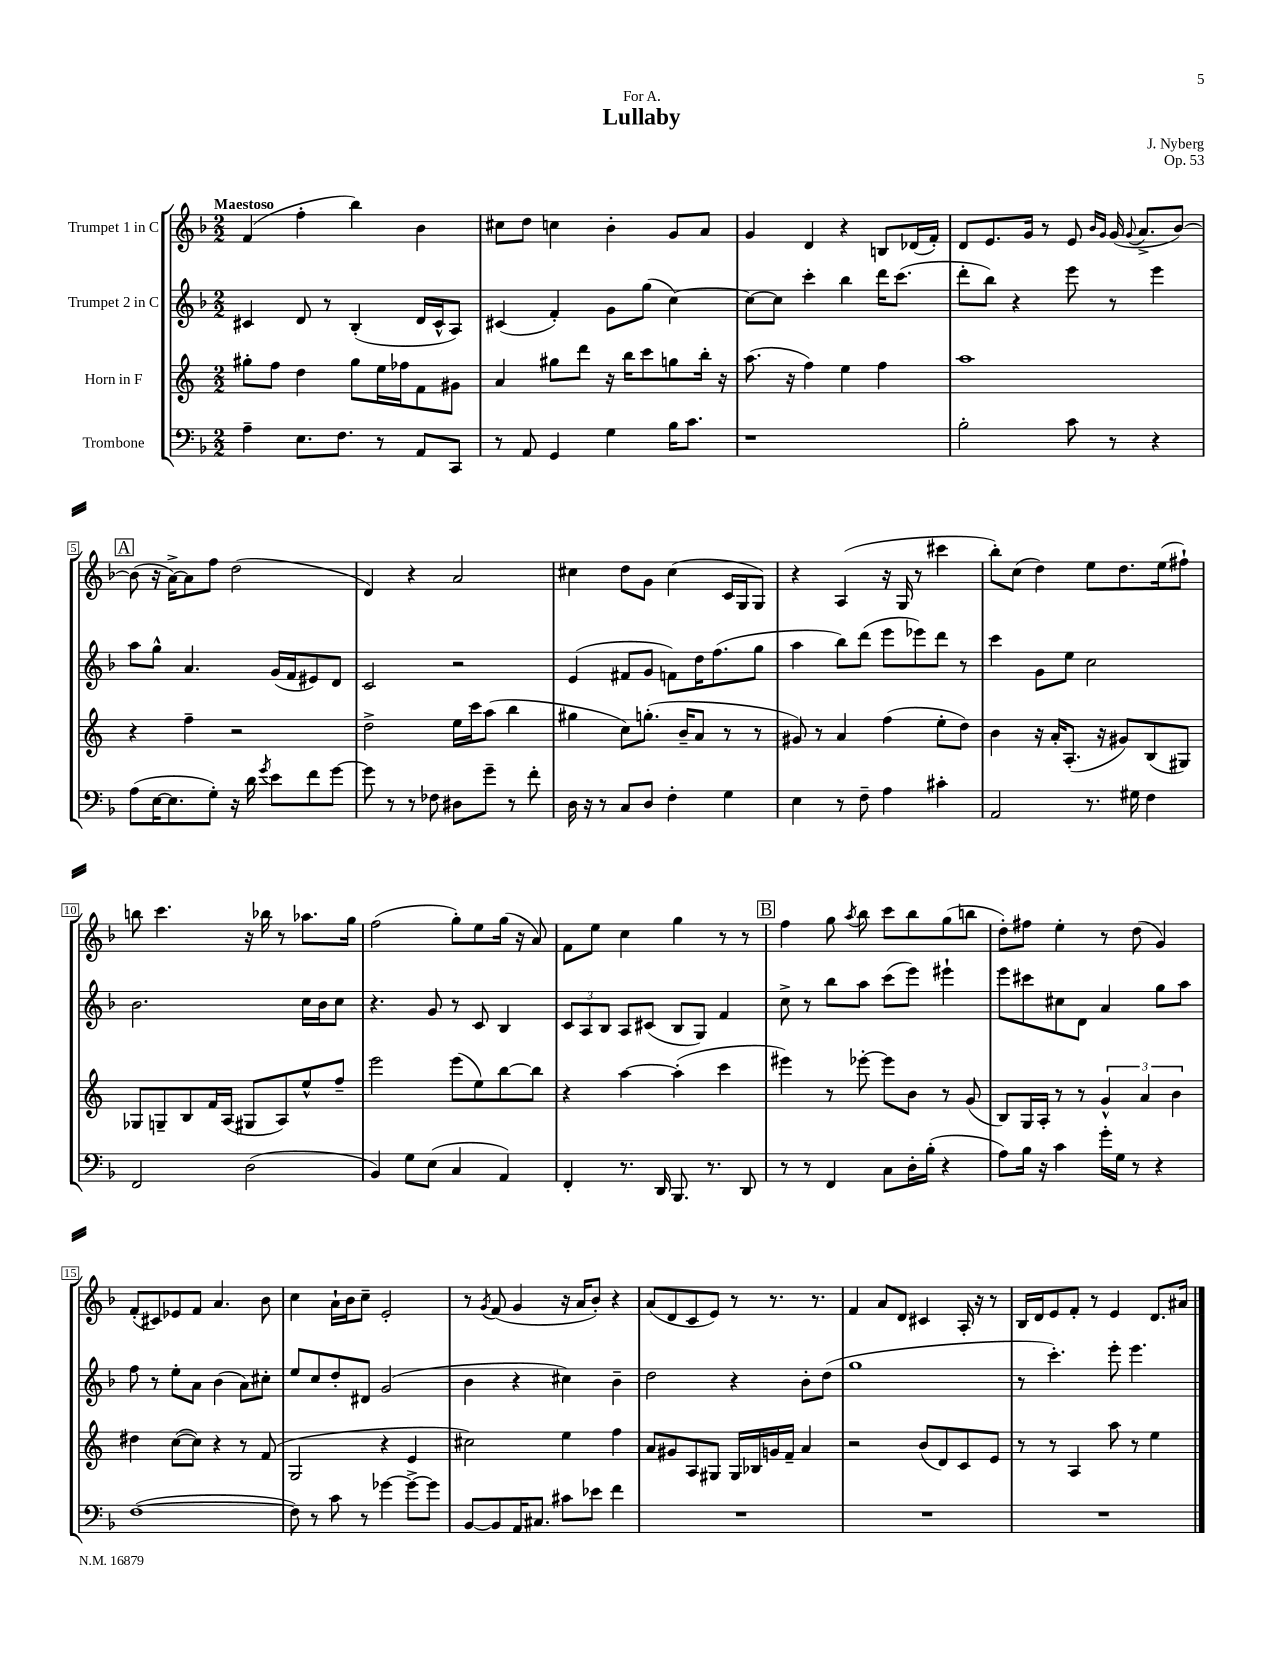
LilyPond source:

\header { title = "Lullaby" composer = "J. Nyberg" dedication = "For A." opus = "Op. 53" }
<<
\new StaffGroup <<
\new Staff = "s0" \with { instrumentName = "Trumpet 1 in C" } {
    \clef treble \key f \major \numericTimeSignature \time 2/2 \tempo "Maestoso"
    \autoBeamOff f'4( f''4-. bes''4) bes'4 |
    cis''8[ d''8] c''4 bes'4-. g'8[ a'8] |
    g'4 d'4 r4 b8[ des'16( f'16]-.) |
    d'8[ e'8. g'16] r8 e'8 \grace { bes'16[ g'16] } g'16( \appoggiatura { g'8 } a'8.[-> bes'8]~) |
    \mark \markup { \box "A" } bes'8( r16 a'16[~->) a'8 f''8] d''2( |
    d'4) r4 a'2 |
    cis''4 d''8[ g'8] cis''4( c'16[ g16 g8]) |
    r4 a4( r16 g16 r8 cis'''4 |
    bes''8[-.) c''8]( d''4) e''8[ d''8. e''16( fis''8]-!) |
    b''8 c'''4. r16 bes''16 r8 aes''8.[ g''16] |
    f''2( g''8[-.) e''8 g''16]( r16 a'8) |
    f'8[ e''8] c''4 g''4 r8 r8 |
    \mark \markup { \box "B" } f''4 g''8 \acciaccatura { a''8 } bes''8 c'''8[ bes''8 g''8( b''8] |
    d''8[-.) fis''8] e''4-. r8 d''8( g'4) |
    f'8[-.( cis'8) ees'8 f'8] a'4. bes'8 |
    c''4 a'16[-! bes'16 c''8]-- e'2-. |
    r8 \acciaccatura { g'8 } f'8( g'4 r16 a'16[ bes'8]-.) r4 |
    a'8[( d'8 c'8 e'8]) r8 r8. r8. |
    f'4 a'8[ d'8] cis'4 a16-. r16 r8 |
    bes16[ d'16 e'8 f'8]-. r8 e'4 d'8.[ ais'16] \bar "|." |
}
\new Staff = "s1" \with { instrumentName = "Trumpet 2 in C" } {
    \clef treble \key f \major \numericTimeSignature \time 2/2
    \autoBeamOff cis'4 d'8 r8 bes4-.( d'16[ cis'16-^ a8]) |
    cis'4( f'4-.) g'8[ g''8]( c''4~) |
    c''8[~ c''8] c'''4-. bes''4 d'''16[ c'''8.]( |
    d'''8[-. bes''8]) r4 e'''8 r8 e'''4 |
    \mark \markup { \box "A" } a''8[ g''8]-^ a'4. g'16[( f'16 eis'8) d'8] |
    c'2 r2 |
    e'4( fis'8[ g'8] f'8[) d''16 f''8.( g''8] |
    a''4 bes''8[) d'''8]( e'''8[ ees'''8) d'''8] r8 |
    c'''4 g'8[ e''8] c''2 |
    bes'2. c''16[ bes'16 c''8] |
    r4. g'8 r8 c'8 bes4 |
    \tuplet 3/2 { c'8[ a8 bes8] } a8[ cis'8]( bes8[ g8]) f'4 |
    \mark \markup { \box "B" } c''8-> r8 bes''8[ a''8] c'''8[( e'''8]) eis'''4-! |
    e'''8[ cis'''8 cis''8 d'8] a'4 g''8[ a''8] |
    f''8 r8 e''8[-. a'8] bes'4( a'8[) cis''8]-. |
    e''8[ c''8 d''8-. dis'8] g'2( |
    bes'4 r4 cis''4) bes'4-- |
    d''2 r4 bes'8[-. d''8]( |
    g''1 |
    r8 c'''4.-.) e'''8-. e'''4. \bar "|." |
}
\new Staff = "s2" \with { instrumentName = "Horn in F" } {
    \clef treble \key c \major \numericTimeSignature \time 2/2
    \autoBeamOff gis''8[-. f''8] d''4 gis''8[ e''16 fes''16 f'8 gis'8] |
    a'4 gis''8[ d'''8] r16 b''16[ c'''8 g''8 b''16]-. r16 |
    a''8.( r16 f''4) e''4 f''4 |
    a''1 |
    \mark \markup { \box "A" } r4 f''4-- r2 |
    d''2-> e''16[ c'''16 a''8]( b''4 |
    gis''4 c''8[) g''8.]-.( b'16[-- a'8] r8 r8 |
    gis'8) r8 a'4 f''4( e''8[-. d''8]) |
    b'4 r16 a'16[-. a8.]-.( r16 gis'8[) b8( gis8]) |
    ges8[ g8-- b8 f'16 a16]( gis8[ a8) e''8-^ f''8]-- |
    e'''2 e'''8[( e''8) b''8~ b''8] |
    r4 a''4~ a''4-.( c'''4 |
    \mark \markup { \box "B" } eis'''4) r8 ees'''8~-. ees'''8[ b'8] r8 g'8( |
    b8[) g16 a16]-. r8 r8 \tuplet 3/2 { g'4-^ a'4 b'4 } |
    dis''4 c''8[~( c''8]) r4 r8 f'8( |
    g2 r4 e'4 |
    cis''2) e''4 f''4 |
    a'8[ gis'8 a8 gis8] gis16[ bes16 g'16 f'16]-- a'4 |
    r2 b'8[( d'8) c'8 e'8] |
    r8 r8 a4 a''8 r8 e''4 \bar "|." |
}
\new Staff = "s3" \with { instrumentName = "Trombone" } {
    \clef bass \key f \major \numericTimeSignature \time 2/2
    \autoBeamOff a4-- e8.[ f8.] r8 a,8[ c,8] |
    r8 a,8 g,4 g4 bes16[ c'8.] |
    r1 |
    bes2-. c'8 r8 r4 |
    \mark \markup { \box "A" } a8[( e16~ e8. g8]-.) r16 d'16 \acciaccatura { g'8 } e'8[ f'8 g'8]~ |
    g'8 r8 r8 fes8 dis8[ g'8]-- r8 f'8-. |
    d16 r16 r8 c8[ d8] f4-. g4 |
    e4 r8 f8-- a4 cis'4-. |
    a,2 r8. gis16 f4 |
    f,2 d2( |
    bes,4) g8[ e8]( c4 a,4) |
    f,4-. r8. d,16 bes,,8. r8. d,8 |
    \mark \markup { \box "B" } r8 r8 f,4 c8[ d16-. bes16]-.( r4 |
    a8[) bes16] r16 c'4 g'16[-. g16] r8 r4 |
    f1~( |
    f8) r8 c'8 r8 ges'4~ ges'8[~-> ges'8] |
    bes,8[~ bes,8 a,16 cis8.] cis'8[ ees'8] f'4 |
    R1 |
    R1 |
    R1 \bar "|." |
}
>>
>>
\layout { \context { \Score \override BarNumber.stencil = #(make-stencil-boxer 0.1 0.3 ly:text-interface::print) } }
